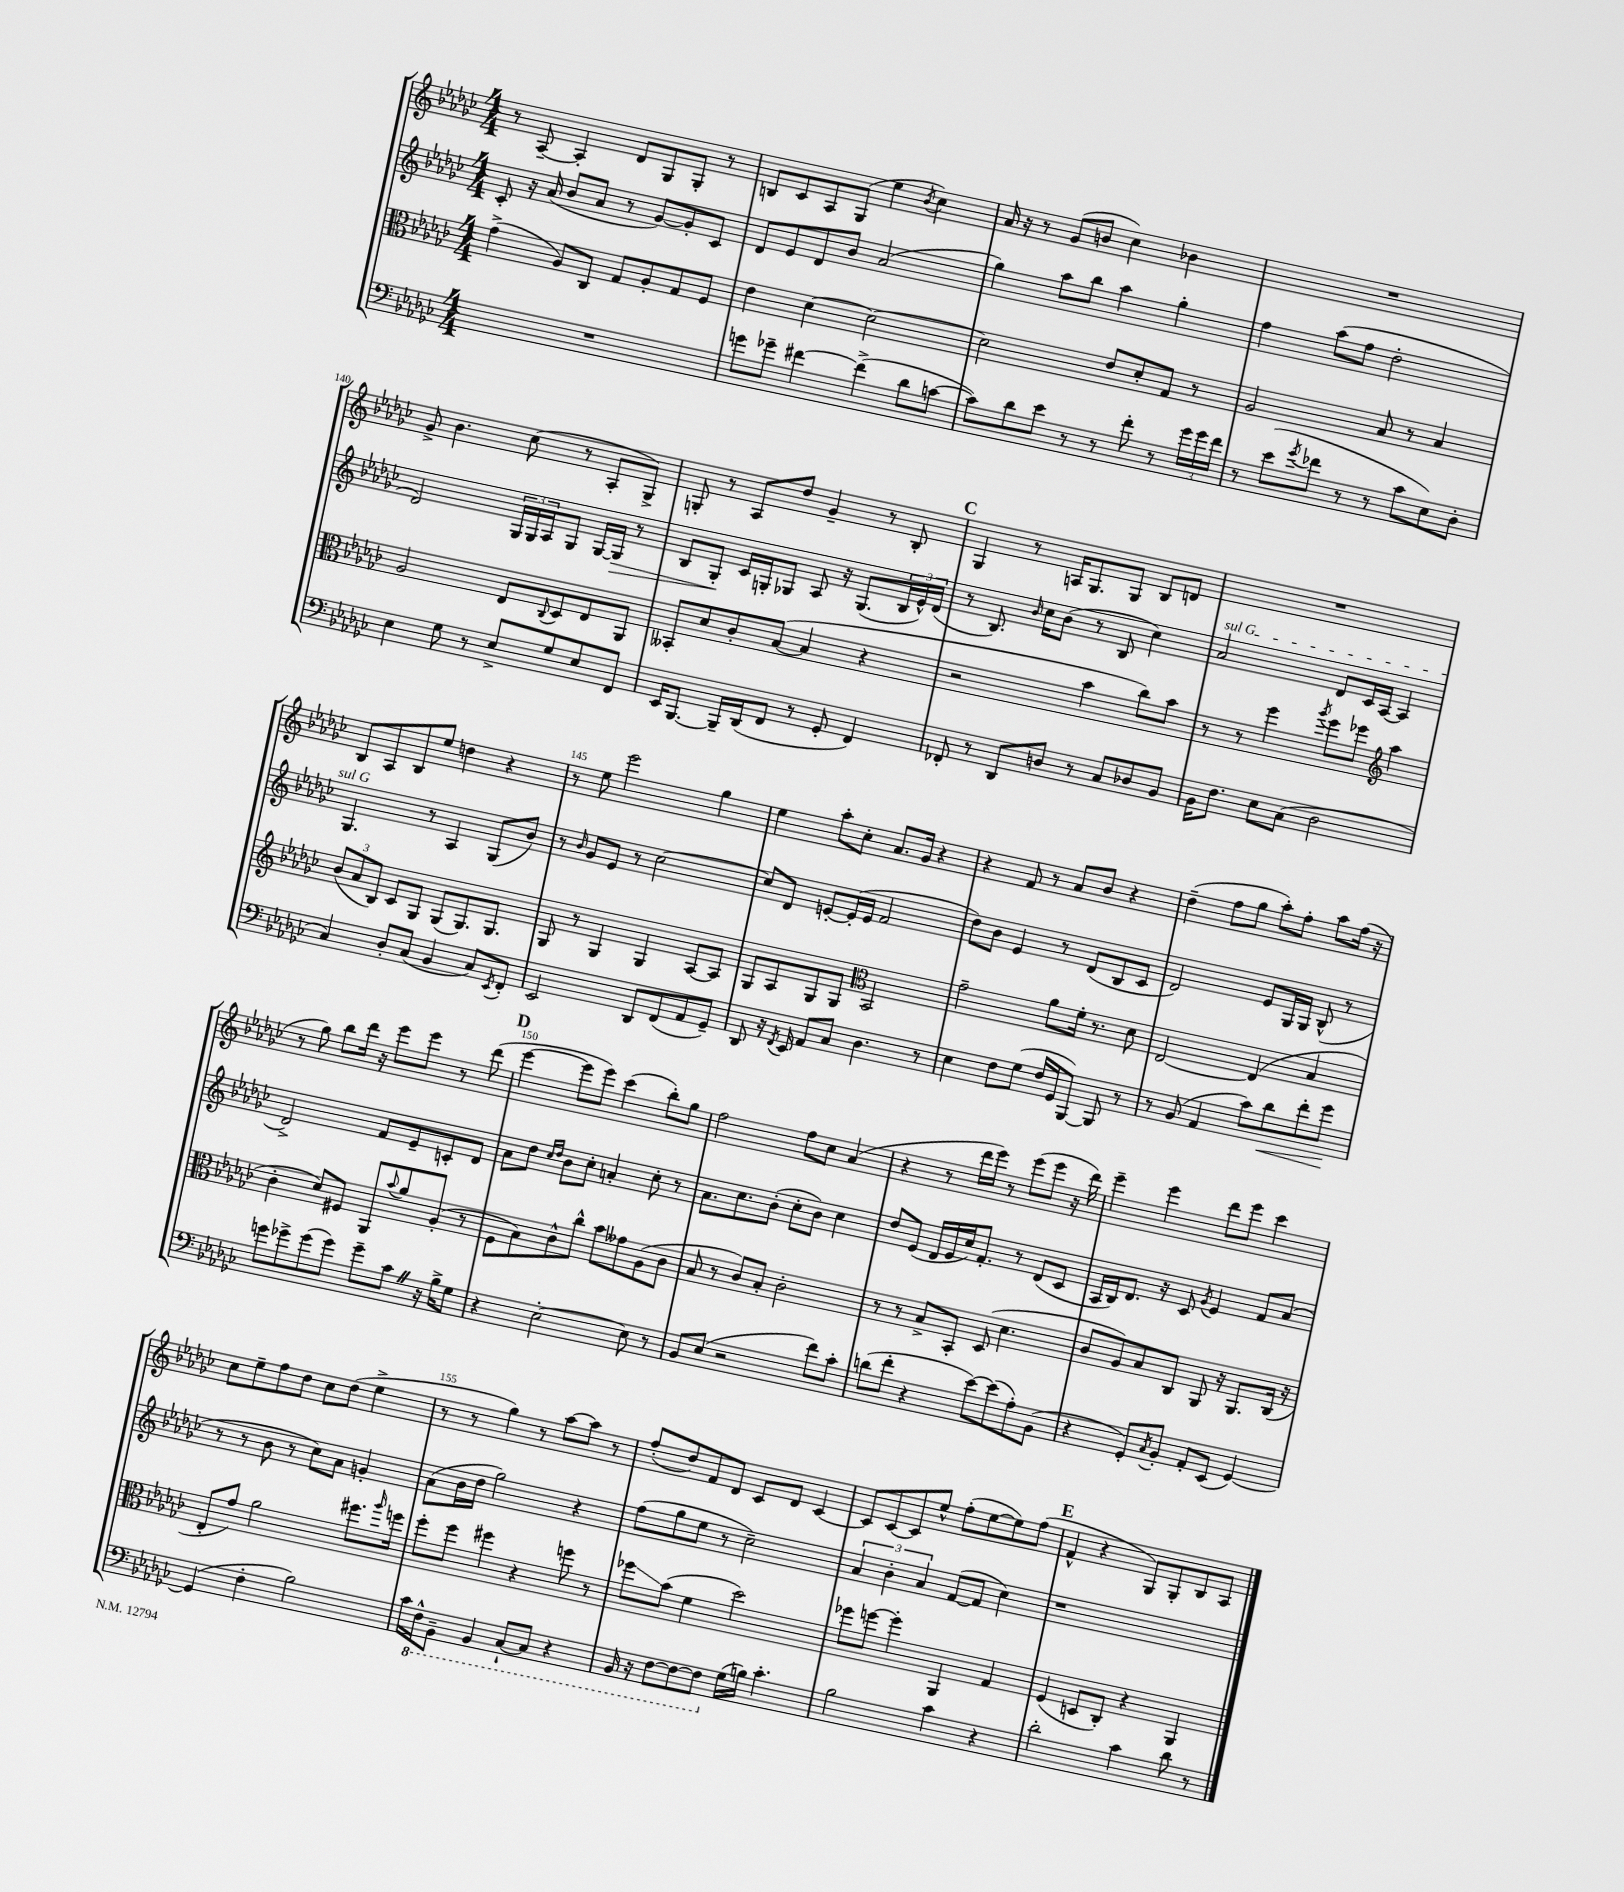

**kern	**kern	**kern	**kern
*staff4	*staff3	*staff2	*staff1
*clefF4	*clefC3	*clefG2	*clefG2
*k[b-e-a-d-g-c-]	*k[b-e-a-d-g-c-]	*k[b-e-a-d-g-c-]	*k[b-e-a-d-g-c-]
*M4/4	*M4/4	*M4/4	*M4/4
1r	(4g-^\	8c-'/	8r
.	.	16r	[8A-~/
.	.	(16a-/	.
.	8A-/L)	8b-/L	4A-'/]
.	8C-/J	8a-/J	.
.	8G-/L	8r	8d-/L
.	8A-'/	[8g-/L)	8G-/
.	8G-/	8g-'/]	8G-'/J
.	8F/J	8c-/J	8r
=	=	=	=
8g\L	4e-\	8d-/L	8B/L
8g-~\J	.	8e-/	8c-/
[4f#\	[4d-\	8d-/	8A-/
.	.	8b-/J	(8G-/J
(4f#^\]	2d-\_	(2a-/	4ee-\
.	.	.	8qb-/
8d-\L	.	.	4cc-\)
[8c\J	.	.	.
=	=	=	=
8c\]L)	2d-\]	4gg-\)	16a-/
.	.	.	16r
8d-\	.	.	8r
8e-\J	.	8aa-\L	(8g-/L
8r	.	8bb-\J	8b/J
8r	8e-/L	4aa-\	4cc-\)
8f'\	8d-'/	.	.
8r	8G-/J	4gg-'\	4b-\
24g-\LL	8r	.	.
24g-\	.	.	.
24f\JJ	.	.	.
=	=	=	=
8r	2A-/	4ff\	1r
(8e-\L	.	.	.
8qg-/	.	.	.
8f-\J	.	(8aa-\L	.
8r	.	8ff\J	.
8r	8B-/	2dd-'\	.
8c-\L	8r	.	.
8E-\)	4B-/	.	.
8D-'\J	.	.	.
=	=	=	=
4E-\	2A-/	2d-/)	8g-^/
.	.	.	4.b-\
8G-\	.	.	.
8r	.	.	.
8E-^/L	8E-/L	24G-/LL	(8cc-\
.	.	24G-/	.
.	.	24A-/J	.
.	8qqC-/	.	.
8G-/	8D-/	8G-/J	8r
8E-/	8E-/	[16G-/LL	8A-'/L
.	.	16G-/]JJ	.
8FF/J	8AA-/J	8r	8G-^/J)
=	=	=	=
16EE-/LK	8BB--'/L	8B-/L	8G'/
[8.BBB-/J	.	.	.
.	8d-/	8G-'/J	8r
16BBB-~/]LL	8c-'/	16c-/LL	8A-/L
(16DD-/J	.	16G'/J	.
8FF/J	([8B-/J	8G-/J	8dd-/J
8r	4B-/]	8A-/	4g-~/
8GG-'/	.	16r	.
.	.	(8.G-/L	.
4FF/)	4r	.	8r
.	.	24B-/L	8B-'/
.	.	24e-^^/)	.
.	.	(24d-/JJ	.
=	=	=	=
8FF-'/	2r	8r	4G-/
8r	.	8.B-/)	.
8DD-/L	.	.	8r
.	.	16qqb-/	.
.	.	16cc-\LK	.
8D/J	.	(8b-\J	16A/LK
.	.	.	8.G-/
8r	4b-\	8r	.
8C-/L	.	8B-/	8G-/J
8D-/	8cc-\L)	4cc-\)	8B-/L
8BB-/J	8b-\J	.	8d/J
=	=	=	=
16BB-\LK	8r	2a-/	1r
8.F\J	.	.	.
.	8r	.	.
8E-\L	4ff\	.	.
(8C-\J	.	.	.
.	8qaa-/	.	.
2D-\	8ff\L	8d-/L	.
.	8ff-\J	16c-/L	.
.	.	[16A-/JJ	.
*	*clefG2	*	*
.	4aa-\	4A-/]	.
=	=	=	=
4C-/)	(12b-/L	4.G-/	8B-/L
.	12a-/	.	.
.	.	.	8A-/
.	12B-/J)	.	.
8D-'/L	8c-/L	.	8B-/
(8C-/J	8G-/J	8r	8ee-/J
4BB-/	(8G-/L	4A-/	4dd\
.	8.G-/)	.	.
8C-/L)	.	(8G-/L	4r
.	8.G-/J	.	.
8qEE-/	.	.	.
8FF'/J	.	8b-/J)	.
=	=	=	=
2EE-/	8G-/	8r	8r
.	.	16qqb-/	.
.	8r	8g-/L	8ee-\
.	4G-/	8e-/J	2eee-\
.	.	8r	.
8DD-/L	4G-/	[2cc-\	.
(8FF/	.	.	.
8AA-/	[8A-/L	.	4gg-\
8GG-~/J)	8A-/]J	.	.
=	=	=	=
8DD-/	8G-/L	8cc-/]L	4ee-\
16r	8A-/	8d-/J	.
8qFF/	.	.	.
16EE-/	.	.	.
8AA-/L	8G-/	[8e'/L	8aa-'\L
8C-/J	8G-/J	(16e'/]L	8cc-'\J
.	.	16e/JJ	.
*	*clefC3	*	*
4.D-\	2BB-/	2f/	8.a-/L
.	.	.	16g-/Jk
.	.	.	4r
8r	.	.	.
=	=	=	=
4E-\	2g-~\	8dd-\L)	4r
.	.	8b-\J	.
8F\L	.	4e-/	8f/
(8G-\J	.	.	8r
16F/LL	8a-\L	8r	8a-/L
16GG-/J	.	.	.
[8BBB-/J)	16f'\Jk	(8d-/L	8b-/J
.	8.r	.	.
8BBB-/]	.	8B-/	4r
8r	8d-\	8c-/J	.
=	=	=	=
8r	[2E-/	2d-/)	(4dd-~\
(8BB-/	.	.	.
4AA-/	.	.	8ff\L
.	.	.	8gg-\J
8c-\L)	(4E-/]	8e-/L	8aa-'\L)
8d-\	.	16G-/L	8ff'\J
.	.	16G-/JJ	.
8f'\	4B-/	(8B-^^/	8aa-\L
8g-\J	.	8r	(16ff\Jk
.	.	.	16r
=	=	=	=
8g\L	4c-'\	2d-^/)	8r
8g-^\	.	.	8gg-\)
(8g-\	8d-/L)	.	8bb-\L
8g-\J)	8F#/J	.	16ddd-\Jk
.	.	.	16r
8g-~\L	8AA-/L	8f/L	8eee-\L
.	8qqb-/	.	.
8c-\J	8a-/	8e-~/	8eee-\J
16r	(8A-'/J	8c'/	8r
16B-^\LK	.	.	.
8G-\J	8r	8d-/J	(8ddd-\
=	=	=	=
4r	8F\L	8a-\L	[4eee-\
.	8B-\)	8dd-\J	.
.	.	16qqcc-/LL	.
.	.	16qqdd-/JJ	.
[2E-'\	8c-^^\	8b-\L	8eee-\]L
.	8cc-^^\J	8cc-'\J	8eee-\J)
.	8b-\L	4a'/	(4ccc-\
.	8g--\	.	.
8E-\]	(8A-\	8cc-'\	8bb-'\L)
8r	8c-\J	8r	8gg-\J
=	=	=	=
8BB-/L	8B-/	8.a-\L	2ff\
(8E-/J	8r	.	.
.	.	8.cc-\	.
2r	8c-/L)	.	.
.	8B-'/J	(8b-'\J	.
.	2c-'\	8cc-'\L	8ff\L
.	.	8b-\J)	8cc-\J
8f\L)	.	4cc-\	(4a-/
8c-'\J	.	.	.
=	=	=	=
(8d\L	8r	8dd-/L	4r
8f'\J	8r	(8e-/J	.
4r	8B-^/L	16d-/LL	8r
.	.	16e-/	.
.	8BB-'/J	16cc-/J)	16ddd-\LL
.	.	8.f'/J	16eee-\JJ)
[8e-\L)	(8D-/	.	8r
(8e-\]	4.d-\	8r	(8eee-\L
8A-'\)	.	(8d-/L	8eee-\J
(8BB-\J	.	8c-/J	16r
.	.	.	16ddd-\)
=	=	=	=
4r	8c-/L	16A-/LL	4eee-~\
.	.	16B-/J)	.
.	8A-/)	8.d-/J	.
8GG-'/L)	8B-/	.	4eee-\
.	.	16r	.
8qC-/	.	.	.
8BB-'/J	8C-/J	8c-/	.
.	.	8qg-/	.
8AA-'/L	8AA-/	4e-/	8ddd-\L
(8EE-/J	16r	.	8eee-\J
.	8.AA-/L	.	.
[4GG-/)	.	8f/L	4ccc-\
.	(16C-/Jk	(8a-/J	.
.	16r	.	.
=	=	=	=
(4GG-/]	8E-'/L	8r	8cc-\L
.	8g-/J)	8r	8ee-~\
4F'\	2a-\	8b-\	8ff\
.	.	8r	8dd-\J
2B-\)	.	8cc-\L)	8cc-\L
.	.	8a-\J	(8dd-\J
.	8.ff#\L	4g'/	4ee-^\
.	16qqaa-/	.	.
.	16ff\Jk	.	.
=	=	=	=
16c-\LL	8ff'\L	(8a-\L	8r
16FF^^\J	.	.	.
8BBB-~\J	8ff\J	16b-\L	8r
.	.	16dd-\JJ	.
4BBB-/	4ff#\	2gg-\)	4gg-\)
[8CC-`/L	4r	.	8r
8CC-/]J	.	.	[8aa-\L
4r	8ff\	4r	8aa-\]J
.	8r	.	8r
=	=	=	=
16BBB-/	8ff-\L	(8ff\L	(8ff'/L
16r	.	.	.
[8FF\L	(8b-\J	8gg-\	8dd-/)
8FF\_	4f\	8ee-\J	8f/
8FF\]J	.	8r	8d-/J
(16G-\LL	2dd-\)	2cc-~\)	8c-/L
16B\JJ)	.	.	.
4.c-'\	.	.	8d-/J
.	.	.	[4c-/
=	=	=	=
2B-\	8ff-\L	6a-/	8c-/]L
.	[8ff\J	.	[8c-/
.	.	6b-'\	.
.	4ff'\]	.	8c-/]
.	.	6a-/	.
.	.	.	8ee-^^/J
4c-\	4AA-/	([8f/L	(8ff'\L
.	.	8f/]J	[8ee-\
4r	4G-/	4cc-\)	8ee-\])
.	.	.	(8ff\J
=	=	=	=
2d-'\	(4F/	1r	4f^^/
.	8D/L	.	4r
.	8C-'/J)	.	.
4c-\	4r	.	8G-/L)
.	.	.	8G-'/
8d-\	4AA-/	.	8B-/
8r	.	.	8A-/J
==	==	==	==
*-	*-	*-	*-
